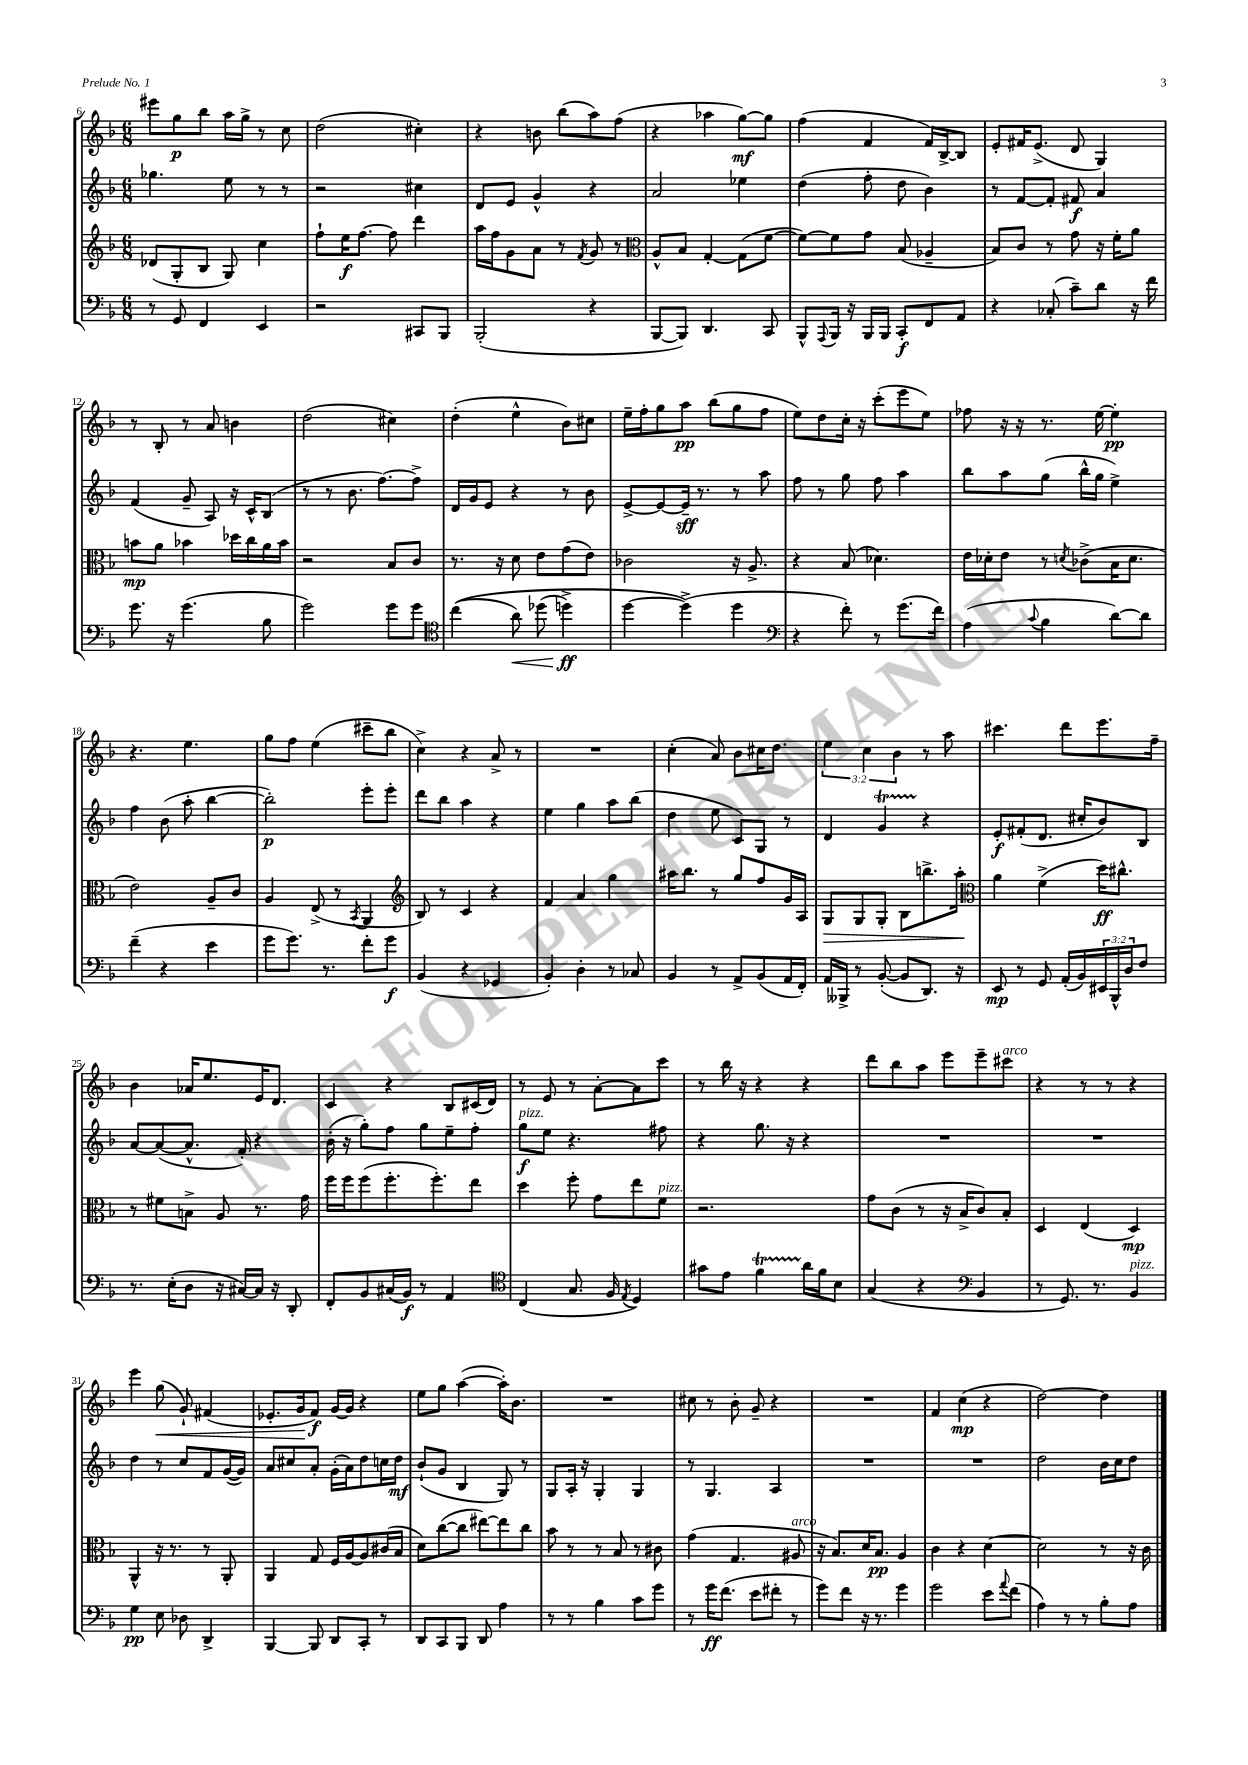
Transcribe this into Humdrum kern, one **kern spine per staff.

**kern	**dynam	**kern	**dynam	**kern	**dynam	**kern	**dynam
*part4	*part4	*part3	*part3	*part2	*part2	*part1	*part1
*staff4	*staff4	*staff3	*staff3	*staff2	*staff2	*staff1	*staff1
*clefF4	*	*clefG2	*	*clefG2	*	*clefG2	*
*k[b-]	*	*k[b-]	*	*k[b-]	*	*k[b-]	*
*M6/8	*	*M6/8	*	*M6/8	*	*M6/8	*
=6	=6	=6	=6	=6	=6	=6	=6
8r	.	(8d-X/L	.	4.gg-X\	.	8eee#X\L	.
8GG/	.	8G'/	.	.	.	8gg\	p
4FF/	.	8B-/J	.	.	.	8bb-\J	.
.	.	8G/)	.	8ee\	.	16aa\LL	.
.	.	.	.	.	.	16gg^\JJ	.
4EE/	.	4cc\	.	8r	.	8r	.
.	.	.	.	8r	.	8cc\	.
=7	=7	=7	=7	=7	=7	=7	=7
2r	.	8ff`\L	.	2r	.	(2dd\	.
.	.	16ee\K	f	.	.	.	.
.	.	[8.ff\J	.	.	.	.	.
.	.	8ff\]	.	.	.	.	.
8CC#X/L	.	4ddd\	.	4cc#X\	.	4cc#X'\)	.
8BBB-/J	.	.	.	.	.	.	.
=8	=8	=8	=8	=8	=8	=8	=8
(2BBB-'/	.	16aa\LL	.	8d/L	.	4r	.
.	.	16ff\J	.	.	.	.	.
.	.	8g\	.	8e/J	.	.	.
.	.	8a\J	.	4g^^/	.	8bn\	.
.	.	8r	.	.	.	(8bb-\L	.
.	.	8qf/	.	.	.	.	.
4r	.	8g/	.	4r	.	8aa\)	.
.	.	8r	.	.	.	(8ff\J	.
=9	=9	=9	=9	=9	=9	=9	=9
*	*	*clefC3	*	*	*	*	*
[8BBB-/L	.	8A^^/L	.	2a/	.	4r	.
8BBB-/J])	.	8B-/J	.	.	.	.	.
4.DD/	.	[4G'/	.	.	.	4aa-X\	.
.	.	(8G\L]	.	4ee-X\	.	[8gg\L)	mf
8CC/	.	[8f\J	.	.	.	8gg\J]	.
=10	=10	=10	=10	=10	=10	=10	=10
8BBB-^^/L	.	8f\L_)	.	(4dd\	.	(4ff\	.
8qqAAA/	.	.	.	.	.	.	.
16BBB-/Jk	.	8f\]	.	.	.	.	.
16r	.	.	.	.	.	.	.
16BBB-/LL	.	8g\J	.	8ff'\	.	4f/	.
16BBB-/JJ	.	.	.	.	.	.	.
8CC'/L	f	(8B-/	.	8dd\	.	.	.
8FF/	.	4A-X~/	.	4b-\)	.	16f/LL)	.
.	.	.	.	.	.	[16B-^/J	.
8AA/J	.	.	.	.	.	8B-/J]	.
=11	=11	=11	=11	=11	=11	=11	=11
4r	.	8B-/L)	.	8r	.	8e'/L	.
.	.	8c/J	.	[8f/L	.	16f#X/K	.
.	.	.	.	.	.	(8.e^/J	.
(8C-X'/	.	8r	.	8f'/J]	.	.	.
8c~\L)	.	8g\	.	8f#X/	f	8d/	.
8d\J	.	16r	.	4a/	.	4G/)	.
.	.	16f'\KL	.	.	.	.	.
16r	.	8a\J	.	.	.	.	.
16f\	.	.	.	.	.	.	.
!!LO:LB:g=z
=12	=12	=12	=12	=12	=12	=12	=12
8.g\	.	8bn\L	mp	(4f/	.	8r	.
.	.	8a\J	.	.	.	8B-'/	.
16r	.	.	.	.	.	.	.
(4.g\	.	4b-X\	.	8g~/	.	8r	.
.	.	.	.	8A/)	.	8a/	.
.	.	16dd-X\LL	.	16r	.	4bn\	.
.	.	16cc\	.	16c^^/KL	.	.	.
8B-\	.	16a\	.	(8B-/J	.	.	.
.	.	16b-\JJ	.	.	.	.	.
=13	=13	=13	=13	=13	=13	=13	=13
2g\)	.	2r	.	8r	.	(2dd\	.
.	.	.	.	8r	.	.	.
.	.	.	.	8.b-\	.	.	.
.	.	.	.	[8.ff\L)	.	.	.
8g\L	.	8B-/L	.	.	.	4cc#X\)	.
8g\J	.	8c/J	.	8ff^\J]	.	.	.
=14	=14	=14	=14	=14	=14	=14	=14
*clefC4	*	*	*	*	*	*	*
((4cc\	.	8.r	.	16d/LL	.	(4dd'\	.
.	.	.	.	16g/J	.	.	.
.	.	.	.	8e/J	.	.	.
.	.	16r	.	.	.	.	.
!	!LO:HP:b	!	!	!	!	!	!
8a\)	<	8d\	.	4r	.	4ee^^\	.
(8dd-X\	.	8e\L	.	.	.	.	.
4ddn^\)	ff	(8g\	.	8r	.	8b-\L)	.
.	.	8e\J)	.	8b-\	.	8cc#X\J	.
.	[	.	.	.	.	.	.
=15	=15	=15	=15	=15	=15	=15	=15
[4dd\	.	2c-X\	.	[8e^/L	.	16ee~\LL	.
.	.	.	.	.	.	16ff'\J	.
.	.	.	.	8e/_	.	8gg\	.
(4dd^\])	.	.	.	16e~/Jk]	sff	8aa\J	pp
.	.	.	.	8.r	.	.	.
.	.	.	.	.	.	(8bb-\L	.
4dd\	.	16r	.	8r	.	8gg\	.
.	.	8.A^/	.	.	.	.	.
.	.	.	.	8aa\	.	8ff\J	.
=16	=16	=16	=16	=16	=16	=16	=16
*clefF4	*	*	*	*	*	*	*
4r	.	4r	.	8ff\	.	8ee\L)	.
.	.	.	.	8r	.	8dd\	.
8f'\)	.	(8B-/	.	8gg\	.	16cc'\Jk	.
.	.	.	.	.	.	16r	.
8r	.	4.d-X\)	.	8ff\	.	(8ccc'\L	.
(8.g\L	.	.	.	4aa\	.	8eee\	.
.	.	.	.	.	.	8ee\J)	.
16f\Jk)	.	.	.	.	.	.	.
=17	=17	=17	=17	=17	=17	=17	=17
(4A\	.	16e\LL	.	8bb-\L	.	8ff-X\	.
.	.	16d-X'\J	.	.	.	.	.
.	.	8e\J	.	8aa\	.	16r	.
.	.	.	.	.	.	16r	.
8qqc/	.	.	.	.	.	.	.
4B-\	.	8r	.	(8gg\J	.	8.r	.
.	.	8qdn/	.	.	.	.	.
.	.	(8c-X^\L	.	16bb-^^\LL	.	.	.
.	.	.	.	16gg\JJ	.	[16ee\	.
[8d\L)	.	16B-\K	.	4ee^\)	.	4ee'\]	pp
.	.	8.d\J	.	.	.	.	.
8d\J]	.	.	.	.	.	.	.
!!LO:LB:g=z
=18	=18	=18	=18	=18	=18	=18	=18
(4f~\	.	2e\)	.	4ff\	.	4.r	.
4r	.	.	.	(8b-\	.	.	.
.	.	.	.	8aa'\	.	4.ee\	.
4e\	.	8A~/L	.	[4bb-\	.	.	.
.	.	8c/J	.	.	.	.	.
=19	=19	=19	=19	=19	=19	=19	=19
8g\L	.	4A/	.	2bb-'\])	p	8gg\L	.
8.g\J)	.	.	.	.	.	8ff\J	.
.	.	(8E^/	.	.	.	(4ee\	.
8.r	.	.	.	.	.	.	.
.	.	8r	.	.	.	.	.
.	.	8qBB-/	.	.	.	.	.
8f'\L	.	4AA/	.	8eee'\L	.	8ccc#X~\L	.
8g\J	f	.	.	8eee'\J	.	8bb-\J	.
=20	=20	=20	=20	=20	=20	=20	=20
*	*	*clefG2	*	*	*	*	*
(4BB-/	.	8B-/)	.	8ddd\L	.	4cc^\)	.
.	.	8r	.	8bb-\J	.	.	.
4r	.	4c/	.	4aa\	.	4r	.
4GG-X/	.	4r	.	4r	.	8a^/	.
.	.	.	.	.	.	8r	.
=21	=21	=21	=21	=21	=21	=21	=21
4BB-'/)	.	4f/	.	4ee\	.	2.r	.
4D'\	.	4a/	.	4gg\	.	.	.
8r	.	4gg\	.	8aa\L	.	.	.
8C-X/	.	.	.	(8bb-\J	.	.	.
=22	=22	=22	=22	=22	=22	=22	=22
4BB-/	.	16aa#X\KL	.	4dd\	.	(4cc'\	.
.	.	8.bb-\J	.	.	.	.	.
8r	.	8r	.	8ee\	.	8a/)	.
8AA^/L	.	8gg/L	.	8c/L)	.	8b-\L	.
(8BB-/	.	8ff/	.	8G/J	.	16cc#X\K	.
.	.	.	.	.	.	8.dd\J	.
16AA/L	.	16g/L	.	8r	.	.	.
16FF'/JJ)	.	16A/JJ	.	.	.	.	.
=23	=23	=23	=23	=23	=23	=23	=23
!	!	!	!LO:HP:b	!	!	!	!
16AA/LL	.	8G/L	>	4d/	.	6ee\	.
16BBB--X^/JJ	.	.	.	.	.	.	.
8r	.	8G/	.	.	.	.	.
.	.	.	.	.	.	6cc\	.
([8BB-'/	.	8G'/J	.	4gT/	.	.	.
.	.	.	.	.	.	6b-\	.
8BB-/L]	.	8B-\L	.	.	.	.	.
8.DD/J)	.	8.bbn^\	.	4r	.	8r	.
.	.	.	.	.	.	8aa\	.
16r	.	16aa'\Jk	.	.	.	.	.
.	.	.	]	.	.	.	.
=24	=24	=24	=24	=24	=24	=24	=24
*	*	*clefC3	*	*	*	*	*
8EE/	mp	4a\	.	8e'/L	f	4.ccc#X\	.
8r	.	.	.	(8f#X'/	.	.	.
8GG/	.	(4f^\	.	8.d/J	.	.	.
(16AA'/LL	.	.	.	.	.	8ddd\L	.
16BB-/)	.	.	.	16cc#X'/KL	.	.	.
24EE#X/	.	16dd\KL)	ff	8b-/)	.	8.eee\	.
24BBB-^^/	.	.	.	.	.	.	.
.	.	8.cc#X^^\J	.	.	.	.	.
24D/J	.	.	.	.	.	.	.
8F/J	.	.	.	8B-/J	.	.	.
.	.	.	.	.	.	16ff~\Jk	.
!!LO:LB:g=z
=25	=25	=25	=25	=25	=25	=25	=25
8.r	.	8r	.	[8a/L	.	4b-\	.
.	.	8f#X\L	.	(8a/_	.	.	.
(16E'\KL	.	.	.	.	.	.	.
8D\J	.	8Bn^\J	.	8.a^^/J]	.	16a-X/KL	.
.	.	.	.	.	.	8.ee/	.
16r	.	8A/	.	.	.	.	.
[16C#X/LL)	.	.	.	16f'/)	.	.	.
16C#/JJ]	.	8.r	.	4r	.	16e/K	.
16r	.	.	.	.	.	8.d/J	.
8DD'/	.	.	.	.	.	.	.
.	.	16g\	.	.	.	.	.
=26	=26	=26	=26	=26	=26	=26	=26
8FF'/L	.	16ff\LL	.	(16b-'\	.	4c/	.
.	.	16ff\J	.	16r	.	.	.
8BB-/	.	(8ff\	.	8gg'\L)	.	.	.
(16C#X/L	.	8.ff'\	.	8ff\J	.	4r	.
16BB-/JJ)	f	.	.	.	.	.	.
8r	.	.	.	8gg\L	.	.	.
.	.	8.ff'\)	.	.	.	.	.
4AA/	.	.	.	8ee~\	.	8B-/L	.
.	.	8ee\J	.	8ff'\J	.	(16c#X/L	.
.	.	.	.	.	.	16d/JJ)	.
=27	=27	=27	=27	=27	=27	=27	=27
*clefC4	*	*	*	*	*	*	*
!	!	!	!	!LO:TX:a:i:t=pizz.	!	!	!
(4C/	.	4dd\	.	8gg\L	f	8r	.
.	.	.	.	8ee\J	.	8e/	.
8.G/	.	8ff'\	.	4.r	.	8r	.
.	.	8g\L	.	.	.	[8a'\L	.
16F/	.	.	.	.	.	.	.
8qE/	.	.	.	.	.	.	.
4D/)	.	8ee\	.	.	.	8a\]	.
!	!	!LO:TX:a:i:t=pizz.	!	!	!	!	!
.	.	8f\J	.	8ff#X\	.	8ccc\J	.
=28	=28	=28	=28	=28	=28	=28	=28
8g#X\L	.	2.r	.	4r	.	8r	.
8e\J	.	.	.	.	.	16bb-\	.
.	.	.	.	.	.	16r	.
4fT\	.	.	.	8.gg\	.	4r	.
.	.	.	.	16r	.	.	.
16a\LL	.	.	.	4r	.	4r	.
16f\J	.	.	.	.	.	.	.
8B-\J	.	.	.	.	.	.	.
=29	=29	=29	=29	=29	=29	=29	=29
(4G/	.	8g\L	.	2.r	.	8ddd\L	.
.	.	(8c\J	.	.	.	8bb-\	.
4r	.	8r	.	.	.	8aa\J	.
.	.	16r	.	.	.	8eee\L	.
.	.	16B-^/KL	.	.	.	.	.
*clefF4	*	*	*	*	*	*	*
4BB-/	.	8c/)	.	.	.	8eee~\	.
!	!	!	!	!	!	!LO:TX:a:i:t=arco	!
.	.	8B-'/J	.	.	.	8ccc#X\J	.
=30	=30	=30	=30	=30	=30	=30	=30
8r	.	4D/	.	2.r	.	4r	.
8.GG/)	.	.	.	.	.	.	.
.	.	(4E/	.	.	.	8r	.
8.r	.	.	.	.	.	.	.
.	.	.	.	.	.	8r	.
!LO:TX:a:i:t=pizz.	!	!	!	!	!	!	!
4BB-/	.	4D/)	mp	.	.	4r	.
!!LO:LB:g=z
=31	=31	=31	=31	=31	=31	=31	=31
4G\	pp	4AA^^/	.	4dd\	.	4eee\	.
!	!	!	!	!	!	!	!LO:HP:b
8E\	.	16r	.	8r	.	(8gg\	<
.	.	8.r	.	.	.	.	.
8D-X\	.	.	.	8cc/L	.	8g`/)	.
4DD^/	.	8r	.	8f/	.	(4f#X/	.
.	.	8AA'/	.	([16g/L	.	.	.
.	.	.	.	16g/JJ])	.	.	.
=32	=32	=32	=32	=32	=32	=32	=32
[4BBB-/	.	4AA/	.	8a/L	.	8.e-X'/L	.
.	.	.	.	8cc#X/	.	.	.
.	.	.	.	.	.	16g/k	.
8BBB-/]	.	8G/	.	8a'/J	.	8f/J)	[ f
8DD/L	.	16F/LL	.	(16g'\LL	.	[16g/LL	.
.	.	[16A/J	.	16a\J)	.	16g/JJ]	.
8CC'/J	.	8A/]	.	8dd\	.	4r	.
8r	.	(16c#X/L	.	16ccn\L	.	.	.
.	.	16B-/JJ	.	16dd\JJ	mf	.	.
=33	=33	=33	=33	=33	=33	=33	=33
8DD/L	.	8d\L)	.	(8b-`/L	.	8ee\L	.
8CC/	.	([8cc\	.	8g/J	.	8gg\J	.
8BBB-/J	.	8cc\J]	.	4B-/	.	([4aa\	.
8DD/	.	[8ee#X\L)	.	.	.	.	.
4A\	.	8ee#\]	.	8G/)	.	16aa'\KL])	.
.	.	.	.	.	.	8.b-\J	.
.	.	8cc\J	.	8r	.	.	.
=34	=34	=34	=34	=34	=34	=34	=34
8r	.	8b-\	.	8G/L	.	2.r	.
8r	.	8r	.	16A'/Jk	.	.	.
.	.	.	.	16r	.	.	.
4B-\	.	8r	.	4G'/	.	.	.
.	.	8B-/	.	.	.	.	.
8c\L	.	8r	.	4G/	.	.	.
8g\J	.	8c#X\	.	.	.	.	.
=35	=35	=35	=35	=35	=35	=35	=35
8r	.	(4g\	.	8r	.	8cc#X\	.
16g\KL	ff	.	.	4.G/	.	8r	.
(8.f\J	.	.	.	.	.	.	.
.	.	4.G/	.	.	.	8b-'\	.
8e\L	.	.	.	.	.	8g~/	.
8f#X'\J	.	.	.	4A/	.	4r	.
!	!	!LO:TX:a:i:t=arco	!	!	!	!	!
8r	.	8A#X/	.	.	.	.	.
=36	=36	=36	=36	=36	=36	=36	=36
8g\L)	.	16r	.	2.r	.	2.r	.
.	.	8.B-/L)	.	.	.	.	.
8f\J	.	.	.	.	.	.	.
16r	.	16d/K	.	.	.	.	.
8.r	.	8.B-/J	pp	.	.	.	.
4g\	.	4A/	.	.	.	.	.
=37	=37	=37	=37	=37	=37	=37	=37
2g\	.	4c\	.	2.r	.	4f/	.
.	.	4r	.	.	.	(4cc\	mp
8e\L	.	[4d\	.	.	.	4r	.
8qqa/	.	.	.	.	.	.	.
(8f\J	.	.	.	.	.	.	.
=38	=38	=38	=38	=38	=38	=38	=38
4A\)	.	2d\]	.	2dd\	.	[2dd\)	.
8r	.	.	.	.	.	.	.
8r	.	.	.	.	.	.	.
8B-'\L	.	8r	.	16b-\LL	.	4dd\]	.
.	.	.	.	16cc\J	.	.	.
8A\J	.	16r	.	8dd\J	.	.	.
.	.	16c\	.	.	.	.	.
==	==	==	==	==	==	==	==
*-	*-	*-	*-	*-	*-	*-	*-
